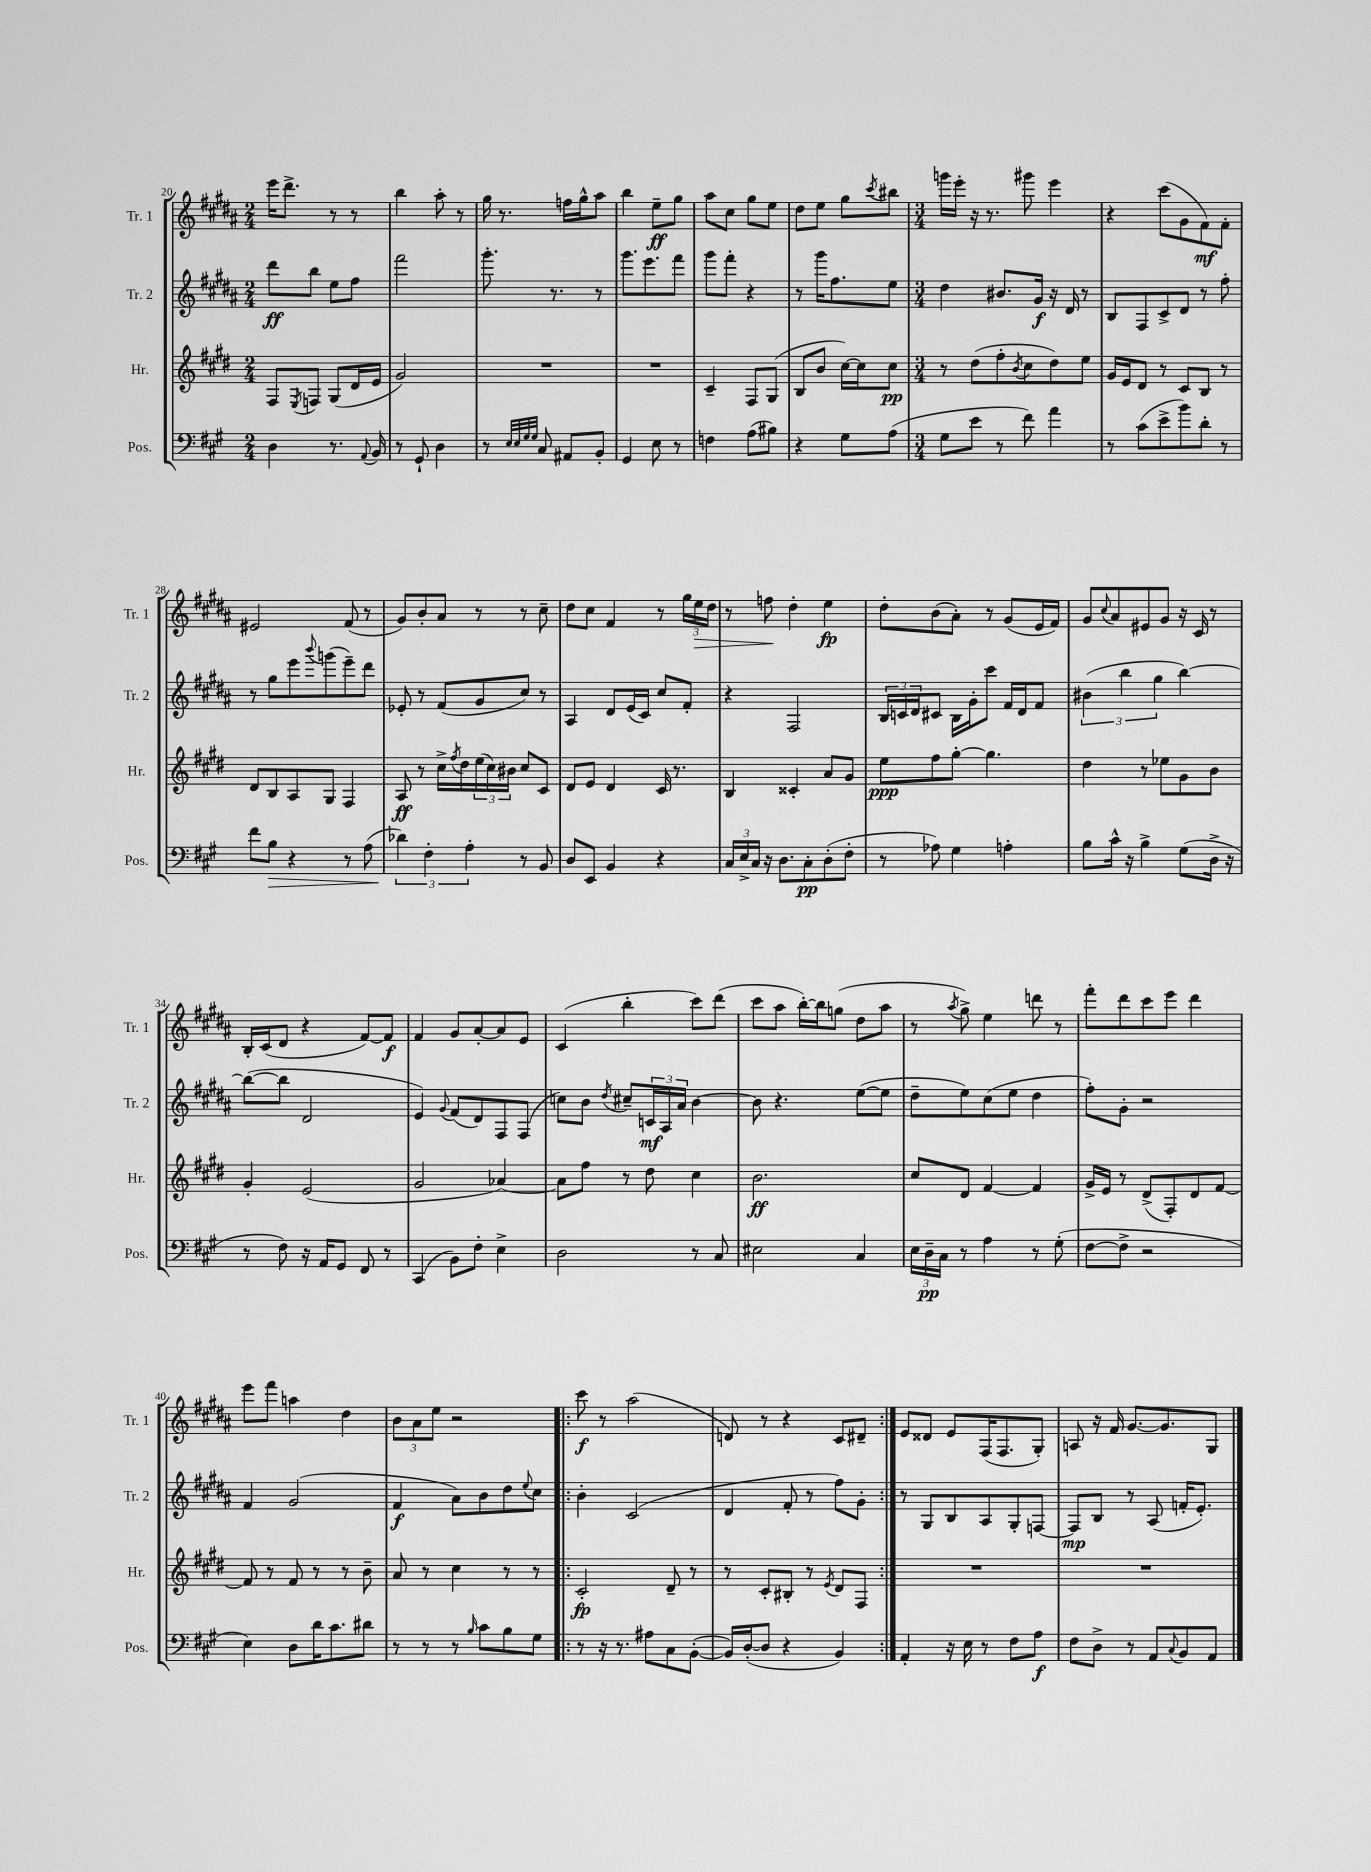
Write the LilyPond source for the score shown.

<<
\new StaffGroup <<
\new Staff = "s0" \with { instrumentName = "Tr. 1" shortInstrumentName = "Tr. 1" } {
    \clef treble \key b \major \numericTimeSignature \time 2/4
    e'''16 dis'''8.-> r8 r8 |
    b''4 ais''8-. r8 |
    gis''16 r8. f''16 gis''16-^ ais''8 |
    b''4 e''8--\ff gis''8 |
    ais''8 cis''8 gis''8 e''8 |
    dis''8 e''8 gis''8 \acciaccatura { cis'''8 } bis''8 |
    \numericTimeSignature \time 3/4 g'''16 e'''16-. r16 r8. gis'''8 e'''4 |
    r4 cis'''8( gis'8 fis'8\mf) fis'8-. |
    eis'2 fis'8( r8 |
    gis'8) b'8-. ais'8 r8 r8 cis''8-- |
    dis''8 cis''8 fis'4 r8 \tuplet 3/2 { gis''16 e''16\> dis''16 } |
    r8 f''8\! dis''4-. e''4\fp |
    dis''8-. b'8( ais'8-.) r8 gis'8( e'16 fis'16) |
    gis'8 \appoggiatura { cis''8 } ais'8 eis'8 gis'8 r16 cis'16 r8 |
    b16-. cis'16( dis'8 r4 fis'8~) fis'8\f |
    fis'4 gis'8 ais'8~-. ais'8 e'8 |
    cis'4( b''4-. cis'''8) dis'''8( |
    cis'''8 ais''8 b''16~-.) b''16 g''8( dis''8 ais''8 |
    r8 \acciaccatura { ais''8 } gis''8->) e''4 d'''8 r8 |
    fis'''8-. dis'''8 cis'''8 e'''8 dis'''4 |
    e'''8 fis'''8 a''4 dis''4 |
    \tuplet 3/2 { b'8 ais'8 e''8 } r2 |
    \repeat volta 2 { cis'''8\f r8 ais''2( |
    d'8) r8 r4 cis'8 dis'8-- | }
    e'8 disis'8 e'8 fis16( fis8. gis8-.) |
    a8 r16 fis'16 gis'8.~ gis'8. gis8 \bar "|." |
}
\new Staff = "s1" \with { instrumentName = "Tr. 2" shortInstrumentName = "Tr. 2" } {
    \clef treble \key b \major \numericTimeSignature \time 2/4
    dis'''8\ff b''8 e''8 fis''8 |
    fis'''2 |
    gis'''8.-. r8. r8 |
    gis'''8. e'''8. fis'''8 |
    gis'''8 fis'''8-. r4 |
    r8 gis'''16 fis''8. e''8 |
    \numericTimeSignature \time 3/4 dis''4 bis'8. gis'16\f r16 dis'16 r8 |
    b8 fis8 cis'8-> dis'8 r8 fis''8-. |
    r8 gis''8 e'''8 \appoggiatura { b'''8 } g'''8( e'''8--) dis'''8 |
    ees'8-. r8 fis'8( gis'8 cis''8) r8 |
    ais4 dis'8 e'16( cis'16) cis''8 fis'8-. |
    r4 fis2 |
    \tuplet 3/2 { b16 c'16 dis'16 } cis'8 b16 gis'16-. cis'''8 fis'16 dis'16 fis'8 |
    \tuplet 3/2 { bis'4( b''4 gis''4 } b''4~) |
    b''8~( b''8 dis'2 |
    e'4) \appoggiatura { gis'8 } fis'8( dis'8) fis8 fis8( |
    c''8) b'8 \acciaccatura { dis''8 } cis''8-- \tuplet 3/2 { c'16\mf ais16 ais'16 } b'4~ |
    b'8 r4. e''8~( e''8 |
    dis''8-- e''8) cis''8( e''8 dis''4 |
    fis''8-.) gis'8-. r2 |
    fis'4 gis'2( |
    fis'4\f ais'8) b'8 dis''8 \appoggiatura { e''8 } cis''8 |
    \repeat volta 2 { b'4-. cis'2( |
    dis'4 fis'8-. r8 fis''8) gis'8-. | }
    r8 gis8 b8 ais8 gis8-. f8~ |
    f8\mp b8 r8 ais8( f'16-. e'8.-.) \bar "|." |
}
\new Staff = "s2" \with { instrumentName = "Hr." shortInstrumentName = "Hr." } {
    \clef treble \key e \major \numericTimeSignature \time 2/4
    fis8 \acciaccatura { e8 } f8 gis8( dis'16 e'16 |
    gis'2) |
    R2 |
    R2 |
    cis'4-- fis8 gis8( |
    b8 b'8 cis''16~) cis''16 cis''8\pp |
    \numericTimeSignature \time 3/4 r8 dis''8( fis''8-. \acciaccatura { b'8 } cis''8 dis''8) e''8 |
    gis'16 e'16 dis'8 r8 cis'8 b8 r8 |
    dis'8 b8 a8 gis8 fis4 |
    a8\ff r8 cis''16-> \acciaccatura { fis''8 } dis''16 \tuplet 3/2 { e''16( cis''16) bis'16 } cis''8 cis'8 |
    dis'8 e'8 dis'4 cis'16 r8. |
    b4 cisis'4-. a'8 gis'8 |
    e''8\ppp fis''8 gis''8~-. gis''4. |
    dis''4 r8 ees''8 gis'8 b'8 |
    gis'4-. e'2( |
    gis'2 aes'4~) |
    aes'8 fis''8 r8 dis''8 cis''4 |
    b'2.\ff |
    cis''8 dis'8 fis'4~ fis'4 |
    gis'16-> e'16 r8 dis'8->( fis8-.) dis'8 fis'8~ |
    fis'8 r8 fis'8 r8 r8 b'8-- |
    a'8 r8 cis''4 r8 r8 |
    \repeat volta 2 { cis'2-.\fp dis'8-- r8 |
    r8 cis'8-. bis8-. r8 \acciaccatura { e'8 } dis'8 fis8 | }
    R2. |
    R2. \bar "|." |
}
\new Staff = "s3" \with { instrumentName = "Pos." shortInstrumentName = "Pos." } {
    \clef bass \key a \major \numericTimeSignature \time 2/4
    d4 r8. \appoggiatura { a,8 } b,16 |
    r8 gis,8-! d4 |
    r8 \grace { e32 e32 gis32 gis32 } cis8 ais,8 b,8-. |
    gis,4 e8 r8 |
    f4 a8( bis8) |
    r4 gis8 a8( |
    \numericTimeSignature \time 3/4 gis8 e'8 r8 fis'8) a'4 |
    r8 cis'8( e'8-> b'8) d'8-. r8 |
    fis'8 b8\> r4 r8 a8( |
    \tuplet 3/2 { des'4\!) fis4-. a4-. } r8 b,8 |
    d8 e,8 b,4 r4 |
    \tuplet 3/2 { cis16 e16-> cis16 } r16 d8. cis8-.\pp d8-.( fis8-. |
    r8 aes8) gis4 a4-. |
    b8 cis'16-^ r16 b4-> gis8( d16-> r16 |
    r8 fis8) r16 a,16 gis,8 fis,8 r8 |
    cis,4( b,8) fis8-. e4-> |
    d2 r8 cis8 |
    eis2 cis4 |
    \tuplet 3/2 { e16 d16--\pp cis16 } r8 a4 r8 gis8-.( |
    fis8~ fis8-> r2 |
    e4) d8 d'16 cis'8. dis'8 |
    r8 r8 r8 \grace { b16 } cis'8 b8 gis8 |
    \repeat volta 2 { r8 r16 r8. ais8 cis8 b,8~-.( |
    b,16) d16~-.( d8 r4 b,4) | }
    a,4-. r16 e16 r8 fis8 a8\f |
    fis8 d8-> r8 a,8 \appoggiatura { cis8 } b,8 a,8 \bar "|." |
}
>>
>>
\layout { \context { \Score currentBarNumber = #20 } }
